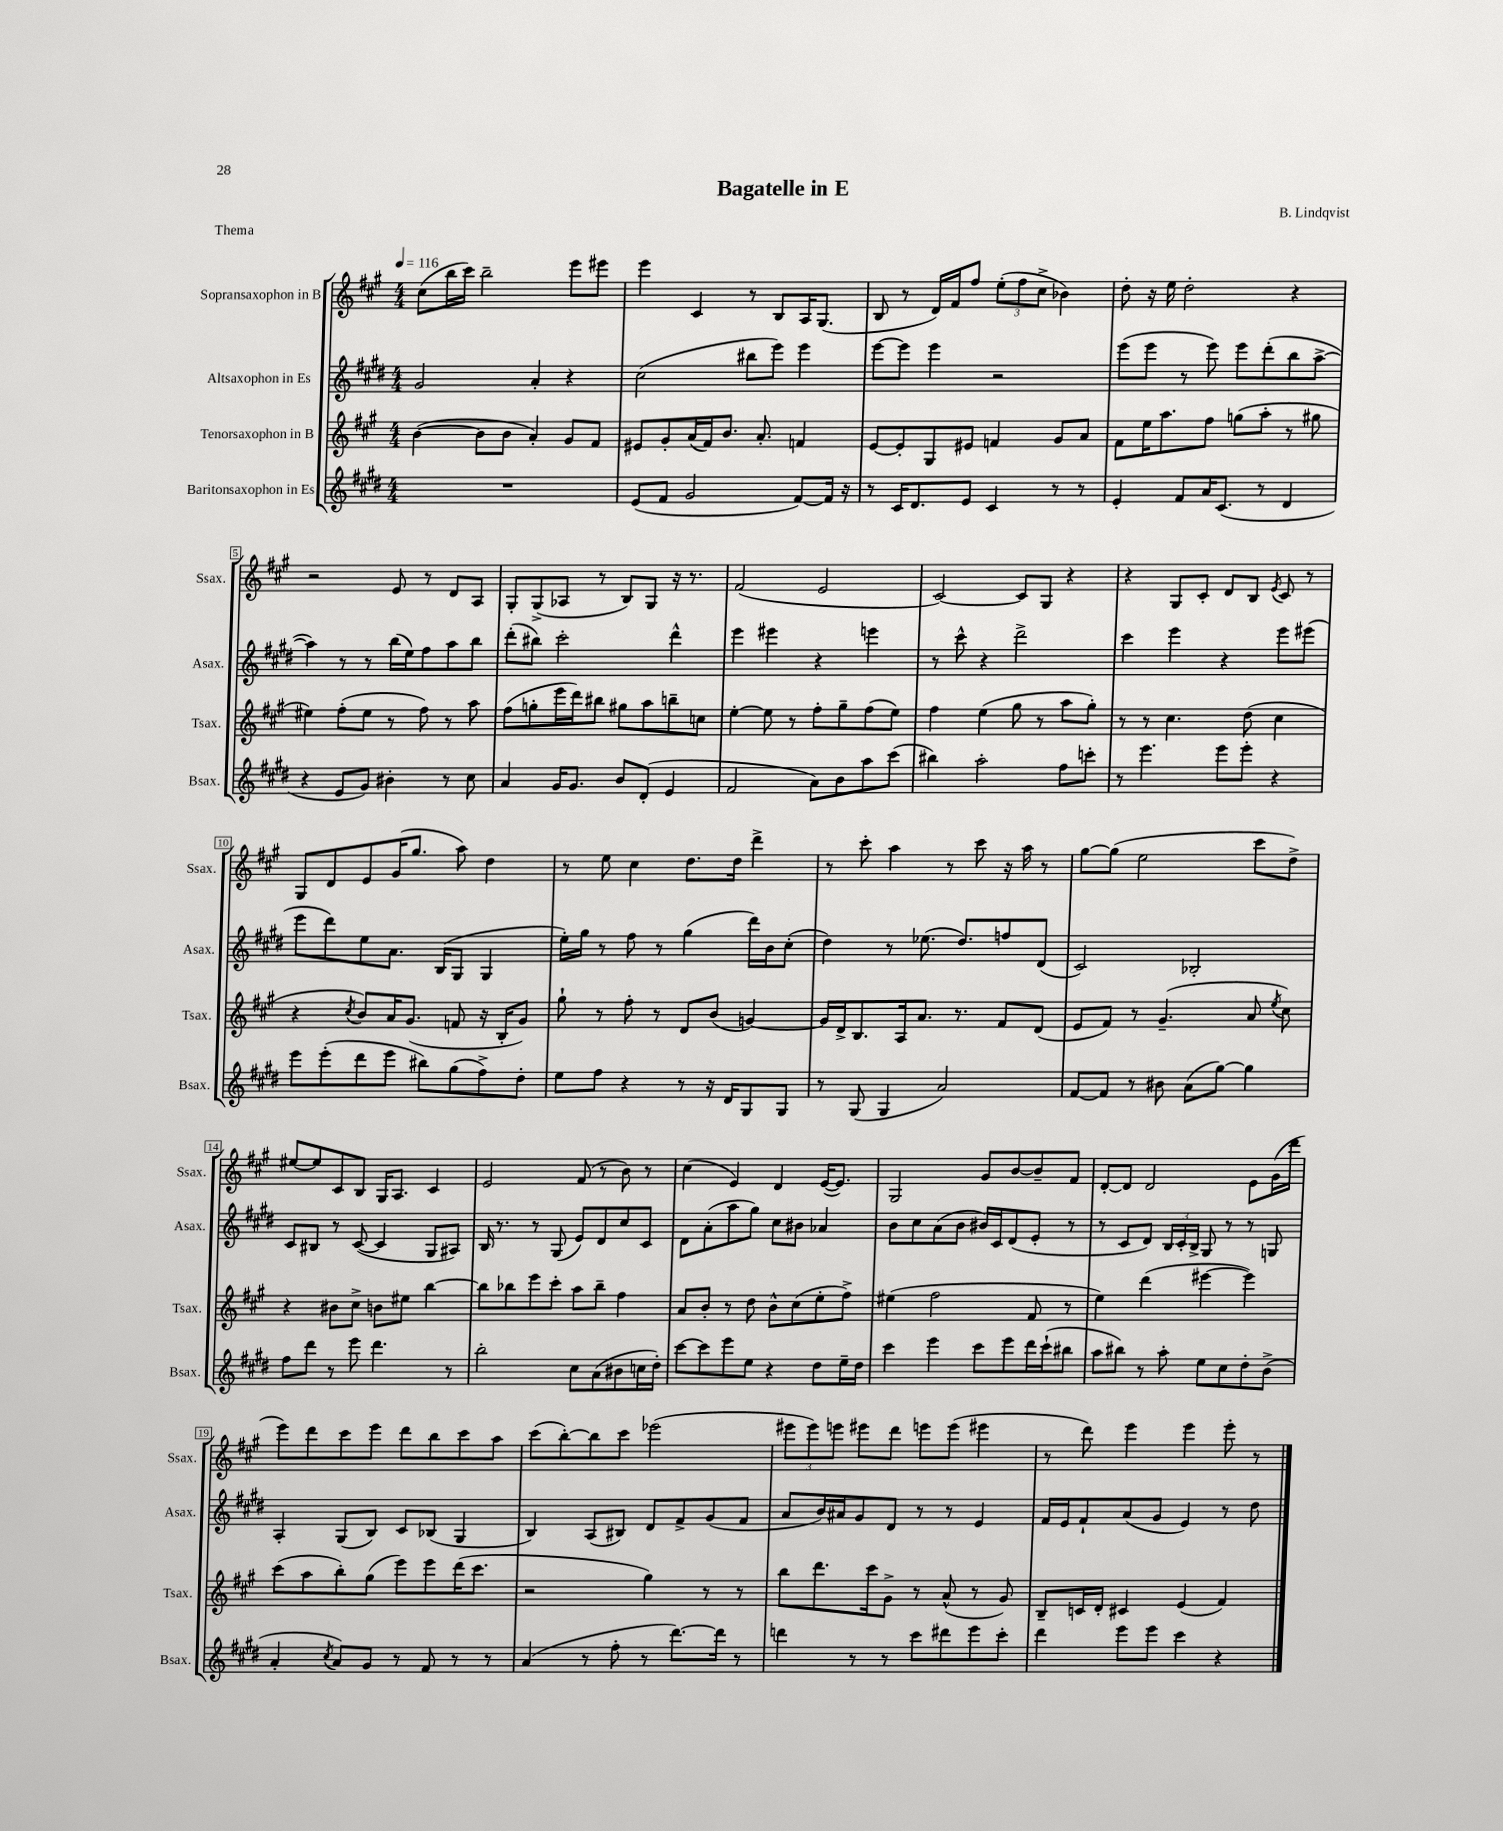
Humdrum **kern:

**kern	**kern	**kern	**kern
*staff4	*staff3	*staff2	*staff1
*clefG2	*clefG2	*clefG2	*clefG2
*k[f#c#g#d#]	*k[f#c#g#]	*k[f#c#g#d#]	*k[f#c#g#]
*M4/4	*M4/4	*M4/4	*M4/4
*MM116	*MM116	*MM116	*MM116
1r	([4b\	2g#/	(8cc#\L
.	.	.	16bb\L
.	.	.	16ccc#\JJ)
.	8b\]L	.	2bb~\
.	8b\J	.	.
.	4a'/)	4a'/	.
.	8g#/L	4r	8eee\L
.	8f#/J	.	8eee#\J
=	=	=	=
(8e/L	8e#/L	(2cc#\	4eee\
8f#/J	8g#'/	.	.
2g#/	(16a/L	.	4c#/
.	16f#/J)	.	.
.	8.b/J	.	.
.	.	8bb#\L	8r
.	8.a'/	.	.
.	.	8eee\J)	8B/L
[8f#/L)	4f/	4eee\	16A/K
.	.	.	(8.G#/J
16f#/]Jk	.	.	.
16r	.	.	.
=	=	=	=
8r	[8e/L	[8eee\L	8B/
16c#/LK	8e'/]	8eee\]J	8r
8.d#/	.	.	.
.	8G#/	4eee\	16d/LL)
.	.	.	16f#/J
8e/J	8e#/J	.	8ff#/J
4c#/	4f/	2r	(12ee'\L
.	.	.	12ff#\
.	.	.	12cc#^\J
8r	8g#/L	.	4b-\)
8r	8a/J	.	.
=	=	=	=
4e'/	8f#\L	(8eee\L	8dd'\
.	16ee\K	8eee\J	16r
.	8.aa\	.	16ee\
8f#/L	.	8r	2dd'\
16a/K	8ff#\J	8eee\)	.
(8.c#/J	.	.	.
.	(8gg\L	8eee\L	.
8r	8aa'\J	(8ddd#'\	.
4d#/	8r	8bb\	4r
.	8gg#\	[8aa^\J	.
=	=	=	=
4r	4ee#\)	4aa\])	2r
8e/L	(8ff#'\L	8r	.
8g#/J)	8ee#\J	8r	.
4b#'\	8r	(16bb\LL	8e/
.	.	16ee\J)	.
.	8ff#\)	8ff#\	8r
8r	8r	8aa\	8d/L
8cc#\	8aa\	8bb\J	8A/J
=	=	=	=
4a/	(8ff#\L	(8ddd#'\L	8G#'/L
.	8gg'\	8bb#\J)	(8G#^/
16g#/LK	16eee\L	2ccc#'\	8A-/J
8.g#/J	16ddd\J)	.	.
.	8bb#\J	.	8r
8b/L	8gg#\L	.	8B/L)
(8d#'/J	8aa\	.	8G#/J
4e/	8bb~\	4ddd#^^\	16r
.	.	.	8.r
.	8cc\J	.	.
=	=	=	=
2f#/	[4ee'\	4eee\	(2f#/
.	8ee\]	4eee#\	.
.	8r	.	.
8a\L)	8ff#'\L	4r	2e/
8b\	8gg#~\	.	.
8aa\	(8ff#\	4eee\	.
(8ccc#\J	8ee\J)	.	.
=	=	=	=
4bb#\)	4ff#\	8r	[2c#/)
.	.	8ccc#^^\	.
2aa'\	(4ee\	4r	.
.	8gg#\	2ddd#^\	8c#/]L
.	8r	.	8G#/J
8ff#\L	8aa\L	.	4r
8ccc'\J	8gg#'\J)	.	.
=	=	=	=
8r	8r	4ccc#\	4r
4.eee\	8r	.	.
.	4.cc#\	4eee\	8G#/L
.	.	.	8c#'/J
8eee\L	.	4r	8d/L
8eee'\J	(8dd\	.	8B/J
.	.	.	8qe/
4r	4cc#\	8eee\L	8c#/
.	.	(8eee#\J	8r
=	=	=	=
8eee\L	4r	8eee\L	8G#/L
(8eee'\	.	8ddd#\)	8d/
.	8qcc#/	.	.
8ddd#\	8b/L)	8ee\	8e/
8eee\J	16a/K	8.a\J	(16g#/K
.	(8.g#/J	.	8.gg#/J
8bb#\L)	.	.	.
.	.	(16B/LK	.
(8gg#\	8f/	8G#/J	8aa\)
8ff#^\)	16r	4G#/	4dd\
.	16B'/LK	.	.
8dd#'\J	8g#/J)	.	.
=	=	=	=
8ee\L	8gg#`\	16ee'\LL)	8r
.	.	16gg#\JJ	.
8ff#\J	8r	8r	8ee\
4r	8ff#'\	8ff#\	4cc#\
.	8r	8r	.
8r	8d/L	(4gg#\	8.dd\L
16r	(8b/J	.	.
16d#/LK	.	.	16dd\Jk
8G#/	[4g/)	16ddd#\LL)	4ddd^\
.	.	16b\J	.
8G#/J	.	(8cc#'\J	.
=	=	=	=
8r	16g/]LL	4dd#\)	8r
.	16d^/J	.	.
(8G#/	8.B/	.	8ccc#'\
4G#/	.	8r	4aa\
.	16A/k	.	.
.	8.a/J	(8.ee-\	.
2a/)	.	.	8r
.	8.r	8.dd#/L)	.
.	.	.	8ccc#\
.	8f#/L	8ff/	16r
.	.	.	16aa\
.	(8d/J	(8d#/J	8r
=	=	=	=
[8f#/L	8e/L	2c#/)	[8gg#\L
8f#/]J	8f#/J)	.	(8gg#\]J
8r	8r	.	2ee\
8b#\	(4.g#~/	.	.
(8a\L	.	2B-'/	.
[8gg#\J)	.	.	.
4gg#\]	8a/	.	8ccc#\L
.	8qee/	.	.
.	8cc#\)	.	8dd^\J)
=	=	=	=
8ff#\L	4r	8c#/L	[8ee#/L
8ddd#\J	.	8B#/J	8ee#/]
8r	8b#\L	8r	8c#/
8eee\	8cc#^\J	([8c#/	8B/J
4.ddd#\	8b\L	4c#/]	16G#/LK
.	.	.	8.A/J
.	8ee#\J	.	.
.	[4bb\	8G#/L	4c#/
8r	.	8A#/J)	.
=	=	=	=
2bb'\	8bb\]L	16B/	2e/
.	.	8.r	.
.	8bb-\	.	.
.	8eee\	8r	.
.	8ccc#'\J	(8G#/	.
8cc#\L	8aa\L	8e/L)	(8f#/
(8a\	8bb-~\J	8d#/	8r
8b#\	4ff#\	8cc#/	8b\)
16cc\L	.	8c#/J	8r
16dd#'\JJ)	.	.	.
=	=	=	=
[8ccc#\L	8a/L	8d#\L	(4cc#\
8ccc#\]	8b'/J	(8a'\	.
8eee\	8r	8aa\	4e/)
8ee\J	8dd\	8gg#\J)	.
4r	8b^^\L	8cc#\L	4d/
.	(8cc#\	8b#\J	.
8dd#\L	8ee'\	4a-/	([16e/LK
.	.	.	8.e/]J)
16ee~\L	8ff#^\J)	.	.
16dd#\JJ	.	.	.
=	=	=	=
4ccc#\	(4ee#\	8b\L	2G#/
.	.	8cc#\	.
4eee\	2ff#\	(8a\	.
.	.	8b\J	.
8ccc#\L	.	16b#/LL)	8g#/L
.	.	16c#/J	.
8eee\	.	(8d#/	[8b/
16ddd#\L	8f#/	8e'/J	8b~/]
(16ccc#`\J	.	.	.
8bb#\J	8r	8r	8f#/J
=	=	=	=
8aa\L	4ee\)	8r	[8d'/L
8bb#\J)	.	8c#/L	8d/]J
8r	(4ddd\	8d#/J)	2d/
8aa'\	.	24B/LL	.
.	.	24c#'/	.
.	.	24B^/JJ	.
8ee\L	[4eee#\	8G#/	.
8cc#\	.	8r	.
8dd#'\	4eee#\])	8r	8e\L
(8b^\J	.	8G/	(16g#\L
.	.	.	16ddd\JJ
=	=	=	=
4a'/	(8ccc#\L	4A'/	8eee\L)
.	8aa\	.	8ddd\
8qcc#/	.	.	.
8a/L)	8bb'\)	(8G#/L	8ccc#\
8g#/J	(8gg#\J	8B/J)	8eee\J
8r	8eee\L)	8c#/L	8ddd\L
8f#/	8eee\	(8B-/J	8bb\
8r	(16ddd\K	4G#/	8ccc#\
.	8.ccc#\J	.	.
8r	.	.	8aa\J
=	=	=	=
(4a/	2r	4B/)	(8ccc#\L
.	.	.	[8bb'\)
8r	.	(8A/L	8bb\]
8ff#'\	.	8B#/J)	8ccc#\J
8r	4gg#\)	8d#/L	(2eee-\
[8.ddd#\L)	.	8f#^/	.
.	8r	(8g#/	.
16ddd#\]Jk	.	.	.
8r	8r	8f#/J	.
=	=	=	=
4ddd\	8bb\L	8a/L	12eee#\L
.	.	.	12eee#\)
.	8.ddd\	16b/L)	.
.	.	.	12eee\J
.	.	16a#/J	.
8r	.	8g#/	8eee#\L
.	16ccc#\k	.	.
8r	8g#^\J	8d#/J	8ddd\J
8ccc#\L	8r	8r	8eee\L
8ddd#\	(8a^^/	8r	(8eee\J
8eee\	8r	4e/	4eee#\
8ccc#'\J	8g#/)	.	.
=	=	=	=
4ddd#\	8B~/L	16f#/LL	8r
.	.	16e/J	.
.	16c/L	8f#`/	8ddd\)
.	16d'/JJ	.	.
8eee\L	4c#/	(8a/	4eee\
8eee\J	.	8g#/J	.
4ccc#\	(4e/	4e/)	4eee\
4r	4f#/)	8r	8eee'\
.	.	8dd#\	8r
==	==	==	==
*-	*-	*-	*-
